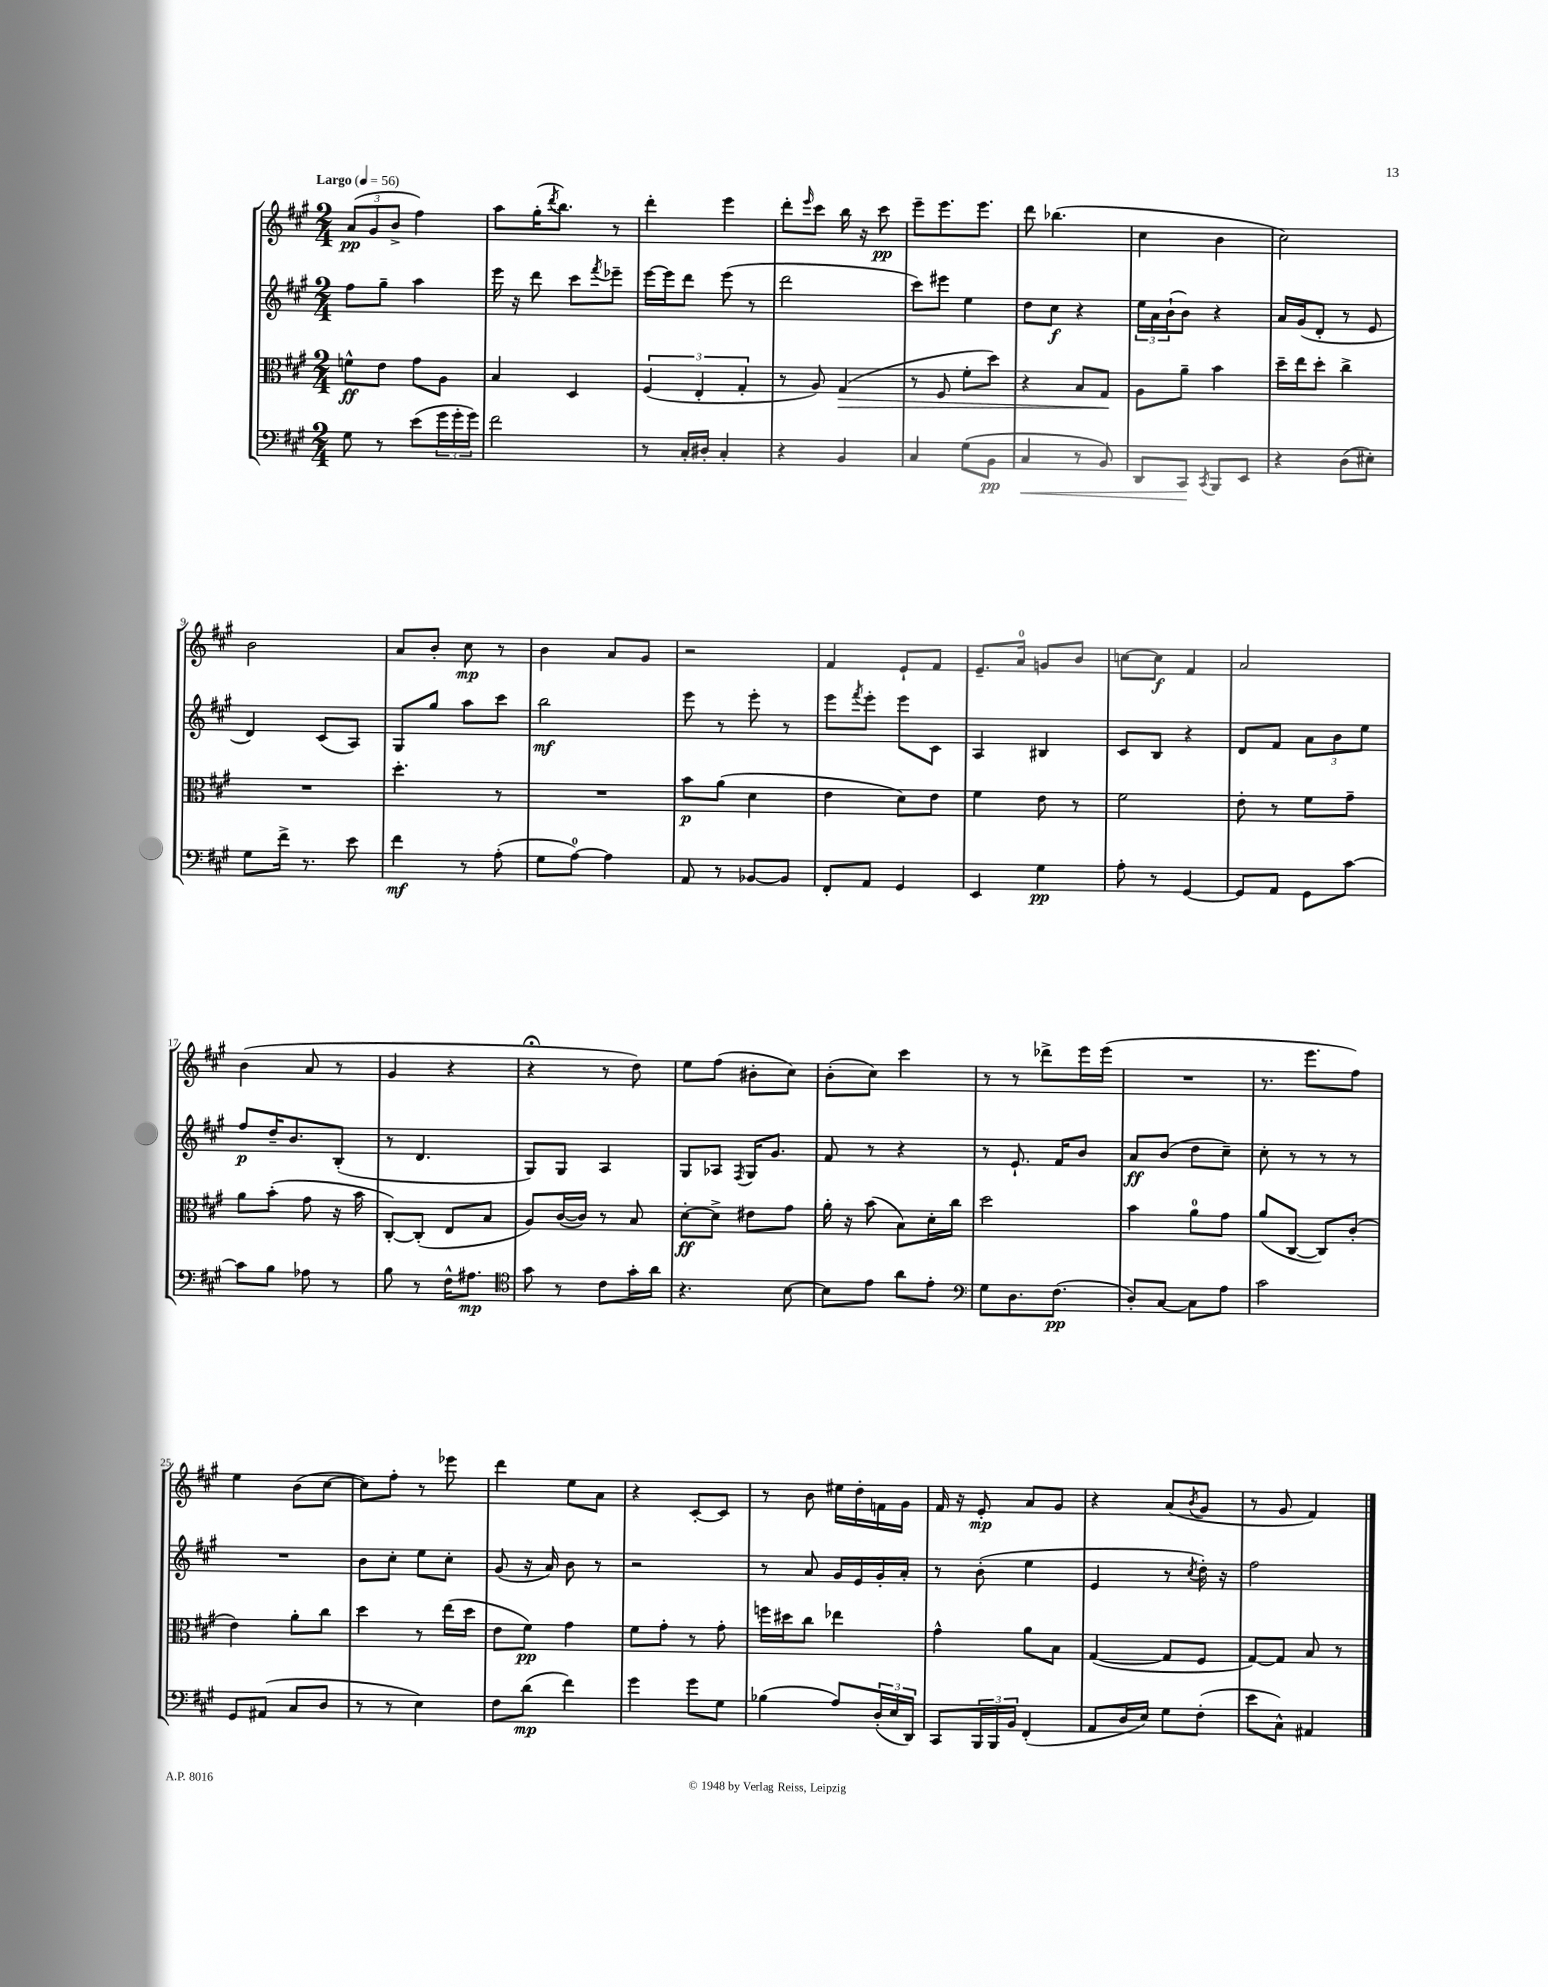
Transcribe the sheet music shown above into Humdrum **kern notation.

**kern	**dynam	**kern	**dynam	**kern	**dynam	**kern	**dynam
*part4	*part4	*part3	*part3	*part2	*part2	*part1	*part1
*staff4	*staff4	*staff3	*staff3	*staff2	*staff2	*staff1	*staff1
*clefF4	*	*clefC3	*	*clefG2	*	*clefG2	*
*k[f#c#g#]	*	*k[f#c#g#]	*	*k[f#c#g#]	*	*k[f#c#g#]	*
*M2/4	*	*M2/4	*	*M2/4	*	*M2/4	*
*MM56	*	*MM56	*	*MM56	*	*MM56	*
=1	=1	=1	=1	=1	=1	=1	=1
!	!	!	!	!	!	!LO:TX:a:B:t=Largo	!
8G#\	.	8fn^^\L	ff	8ff#\L	.	(12a/L	pp
.	.	.	.	.	.	12g#/	.
8r	.	8e\J	.	8gg#~\J	.	.	.
.	.	.	.	.	.	12b^/J	.
(8e\L	.	8g#\L	.	4aa\	.	4ff#\)	.
24g#\L	.	8A\J	.	.	.	.	.
24g#'\	.	.	.	.	.	.	.
24g#\JJ)	.	.	.	.	.	.	.
=2	=2	=2	=2	=2	=2	=2	=2
2f#\	.	4B/	.	16eee\	.	8aa\L	.
.	.	.	.	16r	.	.	.
.	.	.	.	8ddd\	.	(16gg#'\K	.
.	.	.	.	.	.	8qddd/	.
.	.	.	.	.	.	8.bb\J)	.
.	.	4D/	.	8ccc#\L	.	.	.
.	.	.	.	8qfff#/	.	.	.
.	.	.	.	8eee-X~\J	.	8r	.
=3	=3	=3	=3	=3	=3	=3	=3
8r	.	(6F#/	.	[16eee\LL	.	4ddd'\	.
.	.	.	.	16eee\J]	.	.	.
16C#'/LL	.	.	.	8ddd\J	.	.	.
.	.	6E'/	.	.	.	.	.
16D#X'/JJ	.	.	.	.	.	.	.
4C#'/	.	.	.	(8eee\	.	4eee\	.
.	.	6G#'/	.	.	.	.	.
.	.	.	.	8r	.	.	.
=4	=4	=4	=4	=4	=4	=4	=4
4r	.	8r	.	2ddd\	.	8ddd'\L	.
.	.	.	.	.	.	16qqeee/	.
.	.	8A/)	.	.	.	8ccc#\J	.
!	!	!	!LO:HP:b	!	!	!	!
4BB/	.	(4G#/	>	.	.	16bb\	.
.	.	.	.	.	.	16r	.
.	.	.	.	.	.	8ccc#\	pp
=5	=5	=5	=5	=5	=5	=5	=5
4C#/	.	8r	.	8ccc#\L)	.	8eee~\L	.
.	.	8F#/	.	8eee#X\J	.	8.eee\	.
(8G#\L	.	8f#'\L	.	4ee\	.	.	.
.	.	.	.	.	.	8.eee\J	.
8BB\J	pp	8dd\J)	.	.	.	.	.
=6	=6	=6	=6	=6	=6	=6	=6
!	!LO:HP:b	!	!	!	!	!	!
4C#/	<	4r	.	8dd\L	.	8ddd\	.
.	.	.	.	8cc#\J	f	(4.bb-X\	.
8r	.	8B/L	.	4r	.	.	.
8BB/)	.	8G#/J	.	.	.	.	.
.	.	.	]	.	.	.	.
=7	=7	=7	=7	=7	=7	=7	=7
8DD/L	.	8A\L	.	24ee\LL	.	4cc#\	.
.	.	.	.	24a\	.	.	.
.	.	.	.	(24b`\J	.	.	.
8CC#/J	.	8a~\J	.	8b\J)	.	.	.
8qCC#/	.	.	.	.	.	.	.
8BBB/L	[	4b\	.	4r	.	4b\	.
8EE/J	.	.	.	.	.	.	.
=8	=8	=8	=8	=8	=8	=8	=8
4r	.	16dd~\LL	.	16a/LL	.	2cc#\)	.
.	.	16ee\J	.	(16g#/J	.	.	.
.	.	8dd'\J	.	8d'/J	.	.	.
(8D\L	.	4cc#^\	.	8r	.	.	.
8E#X'\J)	.	.	.	8e/	.	.	.
!!LO:LB:g=z
=9	=9	=9	=9	=9	=9	=9	=9
8G#\L	.	2r	.	4d/)	.	2b\	.
16f#^\Jk	.	.	.	.	.	.	.
8.r	.	.	.	.	.	.	.
.	.	.	.	(8c#/L	.	.	.
8e\	.	.	.	8A/J)	.	.	.
=10	=10	=10	=10	=10	=10	=10	=10
4f#\	mf	4.dd'\	.	8G#/L	.	8a/L	.
.	.	.	.	8gg#/J	.	8b'/J	.
8r	.	.	.	8aa\L	.	8cc#\	mp
(8A'\	.	8r	.	8ccc#\J	.	8r	.
=11	=11	=11	=11	=11	=11	=11	=11
8G#\L	.	2r	.	2bb\	mf	4b\	.
[8A\J)	.	.	.	.	.	.	.
4A\]	.	.	.	.	.	8a/L	.
.	.	.	.	.	.	8g#/J	.
=12	=12	=12	=12	=12	=12	=12	=12
8AA/	.	8b\L	p	8eee\	.	2r	.
8r	.	(8a\J	.	8r	.	.	.
[8BB-X/L	.	4d\	.	8eee'\	.	.	.
8BB-/J]	.	.	.	8r	.	.	.
=13	=13	=13	=13	=13	=13	=13	=13
8FF#'/L	.	4e\	.	8eee\L	.	4f#/	.
.	.	.	.	8qfff#/	.	.	.
8AA/J	.	.	.	8eee'\J	.	.	.
4GG#/	.	8d\L)	.	8eee\L	.	8e`/L	.
.	.	8e\J	.	8c#\J	.	8f#/J	.
=14	=14	=14	=14	=14	=14	=14	=14
4EE/	.	4f#\	.	4A/	.	8.e~/L	.
.	.	.	.	.	.	16a/Jk	.
4G#\	pp	8e\	.	4B#X/	.	8gn/L	.
.	.	8r	.	.	.	8b/J	.
=15	=15	=15	=15	=15	=15	=15	=15
8A'\	.	2f#\	.	8c#/L	.	[8ccn\L	.
8r	.	.	.	8B/J	.	8cc\J]	f
[4GG#/	.	.	.	4r	.	4f#/	.
=16	=16	=16	=16	=16	=16	=16	=16
8GG#/L]	.	8e'\	.	8d/L	.	2a/	.
8AA/J	.	8r	.	8f#/J	.	.	.
8GG#\L	.	8f#\L	.	12a\L	.	.	.
.	.	.	.	12b\	.	.	.
[8c#\J	.	8g#~\J	.	.	.	.	.
.	.	.	.	12ee\J	.	.	.
!!LO:LB:g=z
=17	=17	=17	=17	=17	=17	=17	=17
8c#\L]	.	8a\L	.	8ff#/L	p	(4b\	.
8B\J	.	(8b'\J	.	16dd~/K	.	.	.
.	.	.	.	8.b/	.	.	.
8A-X\	.	8g#\	.	.	.	8a/	.
8r	.	16r	.	(8B'/J	.	8r	.
.	.	16b\	.	.	.	.	.
=18	=18	=18	=18	=18	=18	=18	=18
8B\	.	[8C#'/L)	.	8r	.	4g#/	.
8r	.	(8C#'/J]	.	4.d/	.	.	.
16F#^^\KL	.	8E/L	.	.	.	4r	.
8.A#X\J	mp	.	.	.	.	.	.
.	.	8B/J	.	.	.	.	.
=19	=19	=19	=19	=19	=19	=19	=19
*clefC4	*	*	*	*	*	*	*
8g#\	.	8A/L)	.	8G#/L)	.	4r;<	.
8r	.	([16c#/L	.	8G#/J	.	.	.
.	.	16c#/JJ])	.	.	.	.	.
8c#\L	.	8r	.	4A/	.	8r	.
16g#'\L	.	8B/	.	.	.	8dd\)	.
16a\JJ	.	.	.	.	.	.	.
=20	=20	=20	=20	=20	=20	=20	=20
4.r	.	[8d'\L	ff	8G#/L	.	8ee\L	.
.	.	8d^\J]	.	8A-X/J	.	(8ff#\J	.
.	.	.	.	8qF#/	.	.	.
.	.	8e#X\L	.	16G#/KL	.	8b#X'\L	.
.	.	.	.	8.g#/J	.	.	.
[8B\	.	8g#\J	.	.	.	8cc#\J)	.
=21	=21	=21	=21	=21	=21	=21	=21
8B\L]	.	16a'\	.	8f#/	.	(8b'\L	.
.	.	16r	.	.	.	.	.
8e\J	.	(8b\	.	8r	.	8cc#\J)	.
8a\L	.	8B\L)	.	4r	.	4ccc#\	.
8e'\J	.	16d'\L	.	.	.	.	.
.	.	16cc#\JJ	.	.	.	.	.
=22	=22	=22	=22	=22	=22	=22	=22
*clefF4	*	*	*	*	*	*	*
8G#\L	.	2dd\	.	8r	.	8r	.
8.D\	.	.	.	8.e`/	.	8r	.
.	.	.	.	.	.	8ddd-X^\L	.
(8.F#\J	pp	.	.	16f#/KL	.	.	.
.	.	.	.	8b/J	.	16eee\L	.
.	.	.	.	.	.	(16eee\JJ	.
=23	=23	=23	=23	=23	=23	=23	=23
8D'/L)	.	4b\	.	8a/L	ff	2r	.
[8C#/J	.	.	.	(8b/J	.	.	.
8C#\L]	.	8a\L	.	8dd\L	.	.	.
8A\J	.	8g#\J	.	8cc#~\J)	.	.	.
=24	=24	=24	=24	=24	=24	=24	=24
2c#\	.	(8a/L	.	8cc#'\	.	8.r	.
.	.	[8C#/J	.	8r	.	.	.
.	.	.	.	.	.	8.eee\L	.
.	.	8C#/L])	.	8r	.	.	.
.	.	(8c#'/J	.	8r	.	8ff#\J)	.
!!LO:LB:g=z
=25	=25	=25	=25	=25	=25	=25	=25
8GG#/L	.	4e\)	.	2r	.	4ee\	.
(8AA#X/J	.	.	.	.	.	.	.
8C#/L	.	8a'\L	.	.	.	(8b\L	.
8D/J	.	8cc#\J	.	.	.	[8cc#\J	.
=26	=26	=26	=26	=26	=26	=26	=26
8r	.	4dd\	.	8b\L	.	8cc#\L])	.
8r	.	.	.	8cc#'\J	.	8ff#'\J	.
4E\)	.	8r	.	8ee\L	.	8r	.
.	.	(16ee\LL	.	8cc#'\J	.	8eee-X\	.
.	.	16dd\JJ	.	.	.	.	.
=27	=27	=27	=27	=27	=27	=27	=27
8F#\L	.	8e\L	.	(8g#/	.	4ddd\	.
(8d\J	mp	8f#\J)	pp	16r	.	.	.
.	.	.	.	16a/)	.	.	.
4f#\)	.	4g#\	.	8b\	.	8ee\L	.
.	.	.	.	8r	.	8a\J	.
=28	=28	=28	=28	=28	=28	=28	=28
4g#\	.	8f#\L	.	2r	.	4r	.
.	.	8g#'\J	.	.	.	.	.
8g#\L	.	8r	.	.	.	[8c#'/L	.
8G#\J	.	8g#'\	.	.	.	8c#/J]	.
=29	=29	=29	=29	=29	=29	=29	=29
(4B-X\	.	16ffn\LL	.	8r	.	8r	.
.	.	16dd#X\J	.	.	.	.	.
.	.	8cc#\J	.	8a/	.	8b\	.
8A/L)	.	4ee-X\	.	16g#/LL	.	16ee#X\LL	.
.	.	.	.	16e/	.	16dd'\	.
(24D'/L	.	.	.	16g#'/	.	16fn\	.
24E/	.	.	.	.	.	.	.
.	.	.	.	16a'/JJ	.	16g#\JJ	.
24DD/JJ)	.	.	.	.	.	.	.
=30	=30	=30	=30	=30	=30	=30	=30
8CC#/L	.	4g#^^\	.	8r	.	16f#/	.
.	.	.	.	.	.	16r	.
24BBB/L	.	.	.	(8b'\	.	8e'/	mp
24BBB/	.	.	.	.	.	.	.
24BB/JJ	.	.	.	.	.	.	.
(4FF#'/	.	8a\L	.	4ee\	.	8a/L	.
.	.	8B\J	.	.	.	8g#/J	.
=31	=31	=31	=31	=31	=31	=31	=31
8AA/L	.	([4G#/	.	4e/	.	4r	.
16D/L	.	.	.	.	.	.	.
16E/JJ)	.	.	.	.	.	.	.
8G#\L	.	8G#/L]	.	8r	.	(8a/L	.
.	.	.	.	8qcc#/	.	8qb/	.
(8F#'\J	.	8F#/J	.	16dd'\)	.	8g#/J	.
.	.	.	.	16r	.	.	.
=32	=32	=32	=32	=32	=32	=32	=32
8e\L	.	[8G#/L)	.	2ff#\	.	8r	.
8C#^^\J)	.	8G#/J]	.	.	.	8g#/	.
4AA#X/	.	8B/	.	.	.	4f#/)	.
.	.	8r	.	.	.	.	.
==	==	==	==	==	==	==	==
*-	*-	*-	*-	*-	*-	*-	*-
